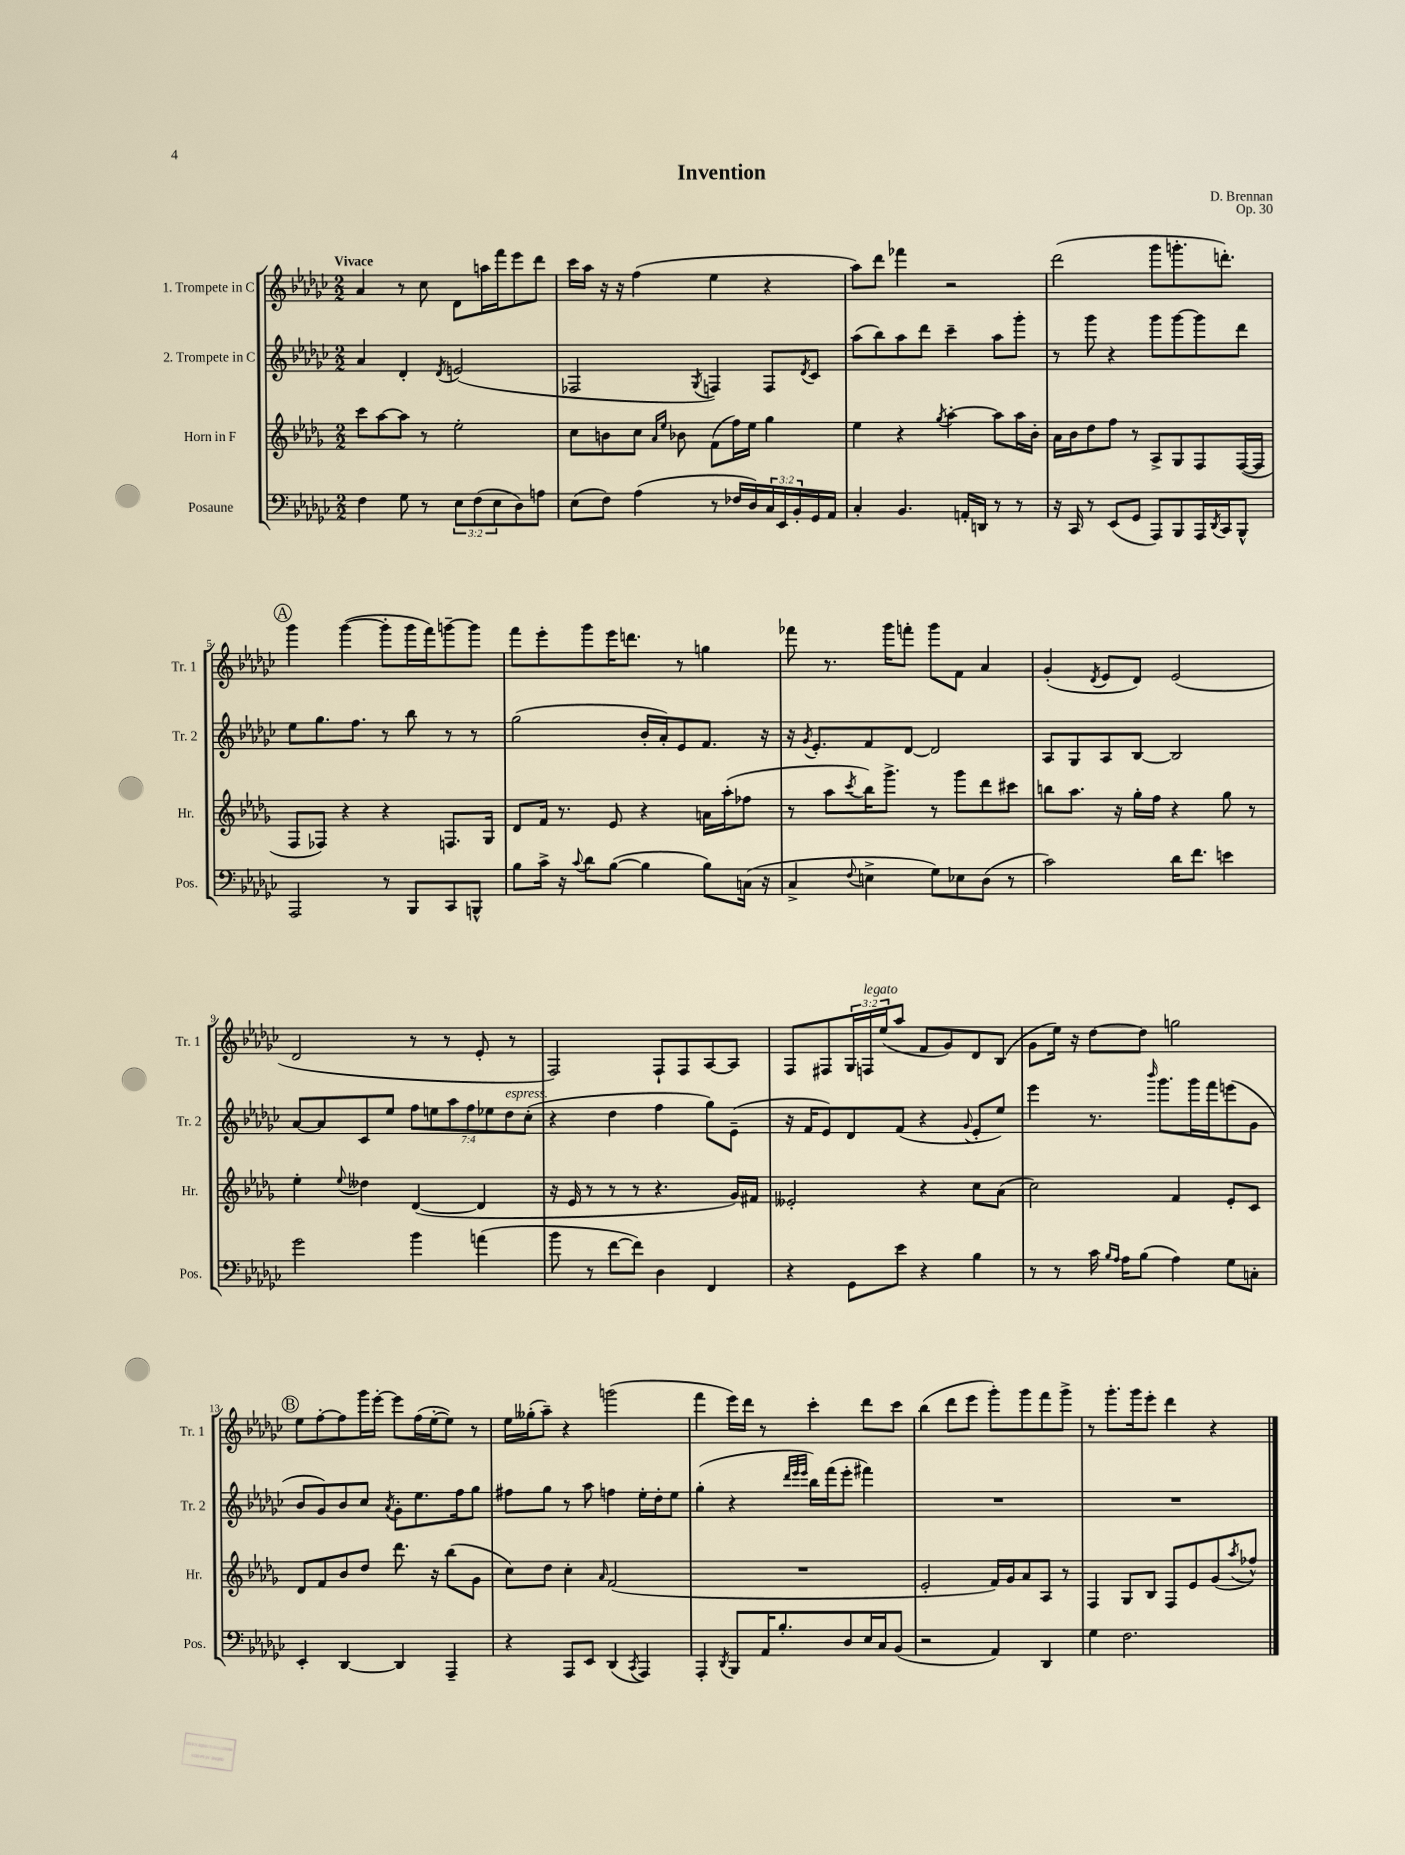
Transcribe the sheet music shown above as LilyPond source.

\header { title = "Invention" composer = "D. Brennan" opus = "Op. 30" }
<<
\new StaffGroup <<
\new Staff = "s0" \with { instrumentName = "1. Trompete in C" shortInstrumentName = "Tr. 1" } {
    \clef treble \key ges \major \numericTimeSignature \time 2/2 \override Staff.TupletNumber.text = #tuplet-number::calc-fraction-text \tempo "Vivace"
    aes'4 r8 ces''8 des'8 a''16 f'''16 ees'''8 des'''8 |
    ces'''16 aes''16 r16 r16 f''4( ees''4 r4 |
    aes''8) des'''8 fes'''4 r2 |
    des'''2( ges'''8 g'''8.-. d'''8.-.) |
    \mark \markup { \circle "A" } ges'''4 ges'''4~( ges'''8-. ges'''16 f'''16) g'''8~-- g'''8 |
    f'''8 ees'''8-. ges'''8 ees'''16 d'''8. r8 g''4 |
    fes'''8 r8. ges'''16 f'''8-. ges'''8 f'8 aes'4 |
    ges'4-.( \acciaccatura { des'8 } ees'8 des'8) ees'2( |
    des'2 r8 r8 ees'8-. r8 |
    f2) f8-! f8 aes8~ aes8 |
    f8 fis8 \tuplet 3/2 { ges16 f16^\markup { \italic "legato" } ees''16( } aes''8 f'8 ges'8) des'8 bes8( |
    ges'8 ees''16) r16 des''8~ des''8 g''2 |
    \mark \markup { \circle "B" } ees''8 f''8~-. f''8 ges'''16 ees'''16~-. ees'''8 f''16( ees''16~-. ees''8) r8 |
    ees''16 geses''16-.( aes''8--) r4 g'''2( |
    f'''4 ees'''16) des'''16 r8 ces'''4-. des'''8 ces'''8 |
    bes''4( des'''8 ees'''8 ges'''8-.) ges'''8 f'''8 ges'''8-> |
    r8 ges'''8.-. ges'''16 ees'''8-. des'''4 r4 \bar "|." |
}
\new Staff = "s1" \with { instrumentName = "2. Trompete in C" shortInstrumentName = "Tr. 2" } {
    \clef treble \key ges \major \numericTimeSignature \time 2/2 \override Staff.TupletNumber.text = #tuplet-number::calc-fraction-text
    aes'4 des'4-. \acciaccatura { des'8 } e'2( |
    fes2 \acciaccatura { ges8 } f4) f8 \acciaccatura { des'8 } ces'8 |
    aes''8( bes''8) aes''8 des'''8 ces'''4-- aes''8 ges'''8-. |
    r8 ges'''8 r4 ges'''8 ges'''8~ ges'''8 des'''8 |
    \mark \markup { \circle "A" } ees''8 ges''8. f''8. r8 bes''8 r8 r8 |
    ges''2( bes'16-. aes'16-.) ees'8 f'8. r16 |
    r16 \acciaccatura { ges'8 } ees'8.-. f'8 des'8~ des'2 |
    aes8 ges8 aes8 bes8~ bes2 |
    aes'8~ aes'8 ces'8 ees''8 \tuplet 7/4 { f''8 e''8 aes''8 f''8 ees''8 des''8^\markup { \italic "espress." } ces''8-.( } |
    r4 des''4 f''4 ges''8) ees'8--( |
    r16 f'16 ees'8) des'8 f'8( r4 \appoggiatura { ges'8 } ees'8-. ees''8) |
    ees'''4 r8. \grace { bes'''16 } ges'''8. ges'''16 f'''16 e'''8( ges'8 |
    \mark \markup { \circle "B" } bes'8 ges'8) bes'8 ces''8 \acciaccatura { aes'8 } ges'8-. ees''8. f''16 ges''8 |
    fis''8 ges''8 r8 aes''8 f''4 ees''16-. des''16-. ees''8 |
    ges''4-.( r4 \grace { des'''32 ees'''32 ees'''32 } bes''16) f'''16( ees'''8-. fis'''4) |
    R1 |
    R1 \bar "|." |
}
\new Staff = "s2" \with { instrumentName = "Horn in F" shortInstrumentName = "Hr." } {
    \clef treble \key des \major \numericTimeSignature \time 2/2
    c'''8 aes''8~ aes''8 r8 ees''2-. |
    c''8 b'8 c''8 \grace { aes'16 ees''16 } bes'8 f'8( f''16) ees''16 ges''4 |
    ees''4 r4 \acciaccatura { ges''8 } aes''4~-. aes''8 aes''16 bes'16-. |
    aes'16 bes'16 des''8 f''8 r8 aes8-> ges8 f8 f16~( f16 |
    \mark \markup { \circle "A" } f8 fes8) r4 r4 f8. ges16 |
    des'8 f'16 r8. ees'8 r4 a'16 aes''16-.( fes''8 |
    r8 aes''8 \acciaccatura { c'''8 } bes''16) ges'''8.-> r8 ges'''8 des'''8 cis'''8 |
    b''8 aes''8. r16 ges''16-. f''16 r4 ges''8 r8 |
    ees''4-. \appoggiatura { ees''8 } deses''4 des'4~( des'4 |
    r16 ees'16 r8 r8 r8 r4. ges'16) fis'16 |
    eeses'2-. r4 c''8 aes'8( |
    c''2) f'4 ees'8-. c'8 |
    \mark \markup { \circle "B" } des'8 f'8 bes'8 des''8 des'''8. r16 bes''8( ges'8 |
    c''8) des''8 c''4-. \grace { aes'16 } f'2( |
    R1 |
    ees'2-. f'16) ges'16 aes'8 aes8 r8 |
    f4 ges8 bes8 f8 ees'8 ges'8( \acciaccatura { aes''8 } fes''8-^) \bar "|." |
}
\new Staff = "s3" \with { instrumentName = "Posaune" shortInstrumentName = "Pos." } {
    \clef bass \key ges \major \numericTimeSignature \time 2/2 \override Staff.TupletNumber.text = #tuplet-number::calc-fraction-text
    f4 ges8 r8 \tuplet 3/2 { ees8 f8( ees8 } des8) a8 |
    ees8( f8) aes4( r8 fes16 des16) \tuplet 3/2 { ces16 ees,16 bes,16-. } ges,16 aes,16 |
    ces4-. bes,4. a,16-. d,16 r8 r8 |
    r16 ces,16 r8 ees,8( ges,8 aes,,8) bes,,8 aes,,16 \acciaccatura { des,8 } ces,16 bes,,8-^ |
    \mark \markup { \circle "A" } aes,,2 r8 bes,,8 ces,8 b,,8-^ |
    bes8 ces'16-> r16 \appoggiatura { ces'8 } des'8 bes8~( bes4 bes8) c16( r16 |
    ces4-> \appoggiatura { f8 } e4-> ges8) ees8 des8( r8 |
    ces'2) des'16 f'8. e'4 |
    ges'2 bes'4 a'4( |
    bes'8 r8 f'8~ f'8) des4 f,4 |
    r4 ges,8 ees'8 r4 bes4 |
    r8 r8 ces'16 \grace { bes16 aes16 } aes16 bes8( aes4) ges8 c8-. |
    \mark \markup { \circle "B" } ees,4-. des,4~ des,4 aes,,4-- |
    r4 aes,,8 ees,8 des,4( \acciaccatura { ces,8 } aes,,4) |
    aes,,4-. \acciaccatura { des,8 } bes,,8 aes,16 bes8.-. des8 ees16 ces16 bes,8( |
    r2 aes,4) des,4 |
    ges4 f2. \bar "|." |
}
>>
>>
